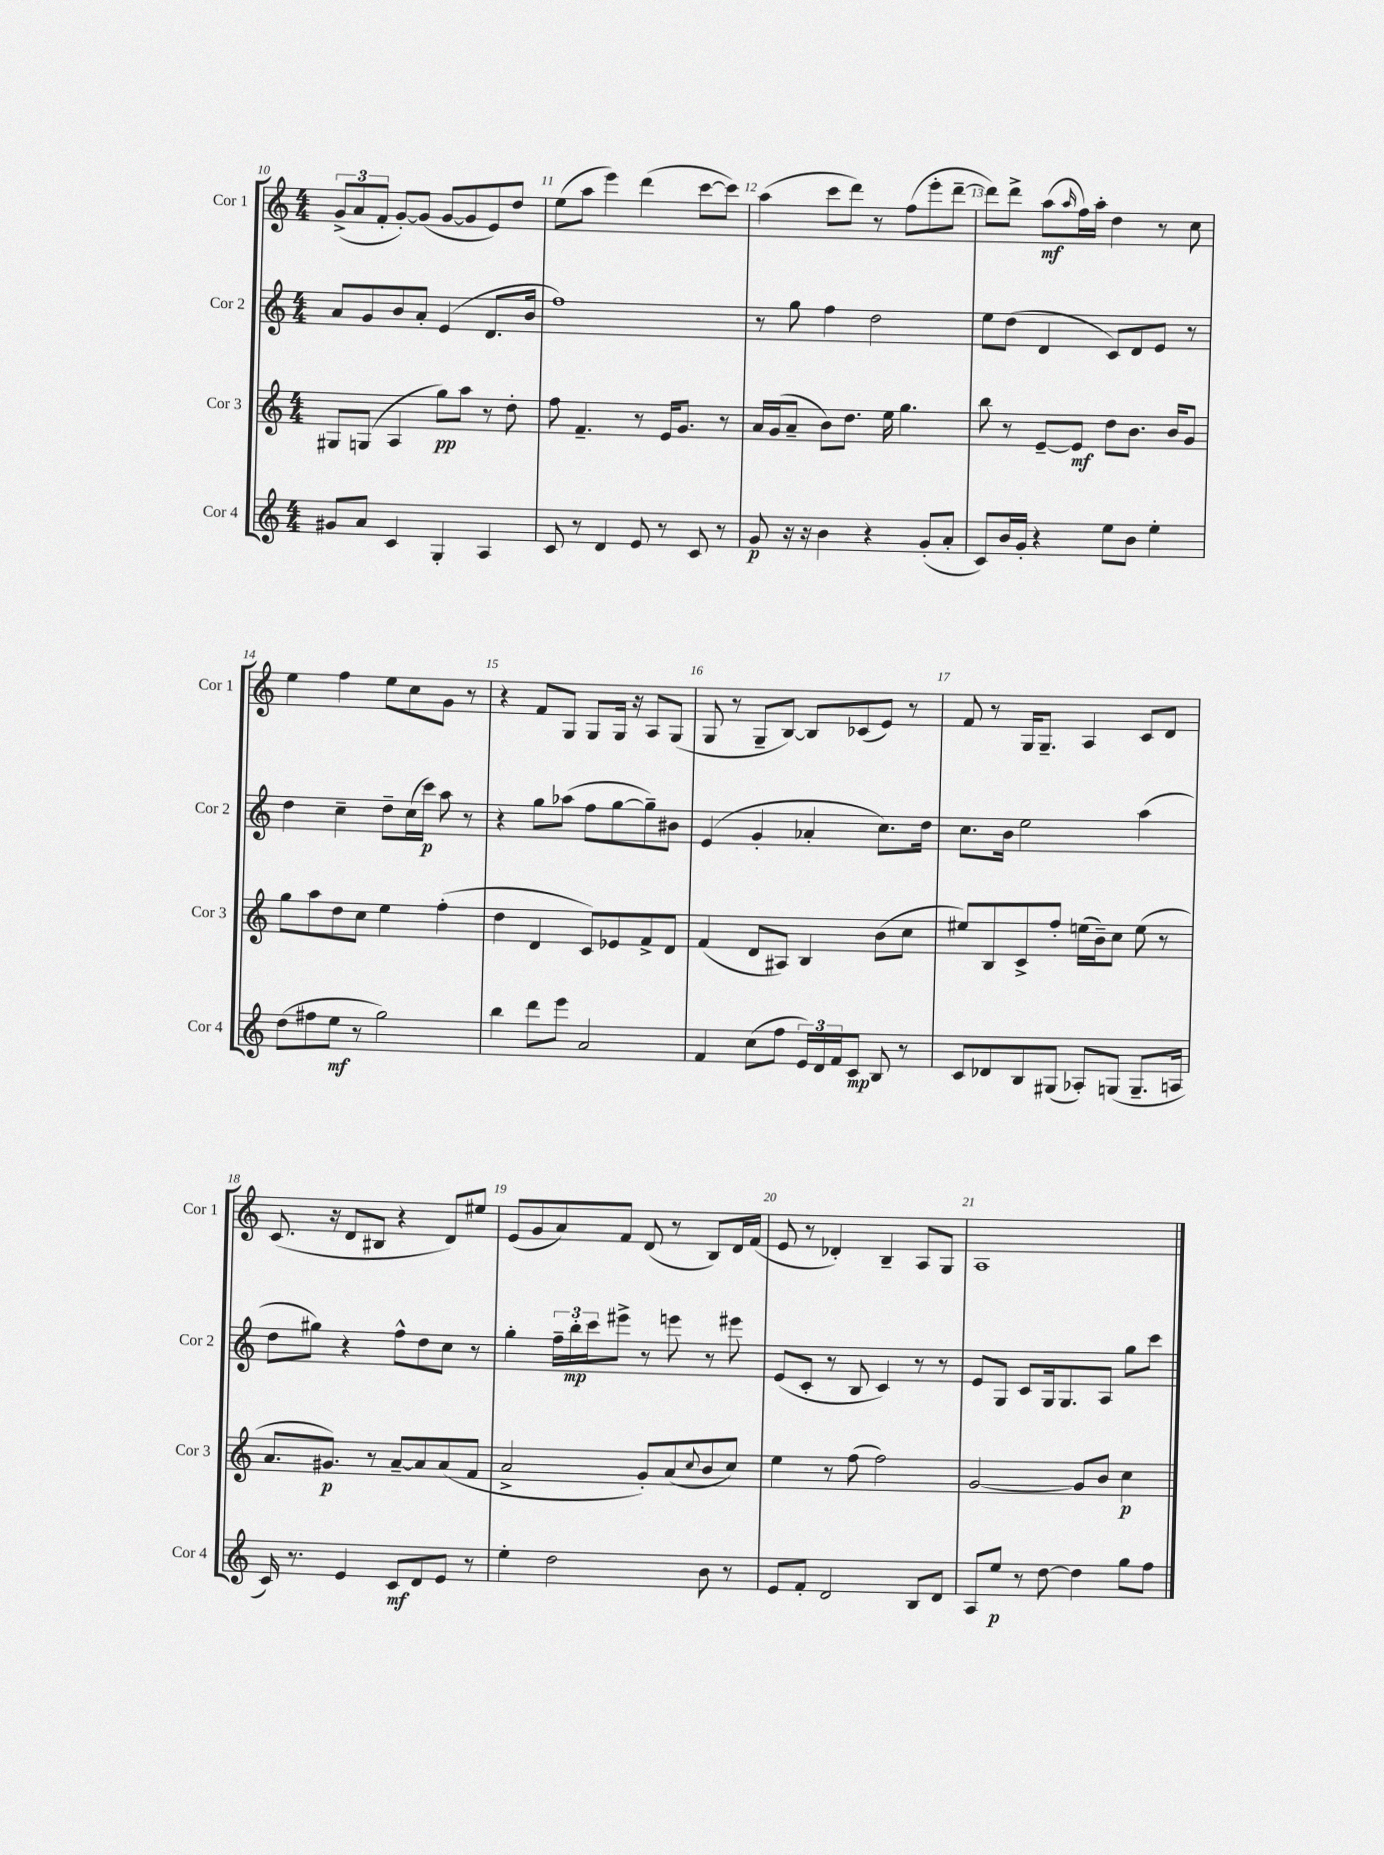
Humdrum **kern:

**kern	**dynam	**kern	**dynam	**kern	**dynam	**kern	**dynam
*part4	*part4	*part3	*part3	*part2	*part2	*part1	*part1
*staff4	*staff4	*staff3	*staff3	*staff2	*staff2	*staff1	*staff1
*I"Cor 4	*	*I"Cor 3	*	*I"Cor 2	*	*I"Cor 1	*
*I'Cor 4	*	*I'Cor 3	*	*I'Cor 2	*	*I'Cor 1	*
*clefG2	*	*clefG2	*	*clefG2	*	*clefG2	*
*k[]	*	*k[]	*	*k[]	*	*k[]	*
*M4/4	*	*M4/4	*	*M4/4	*	*M4/4	*
=10	=10	=10	=10	=10	=10	=10	=10
8g#X/L	.	8G#X/L	.	8a/L	.	(12g^/L	.
.	.	.	.	.	.	12a/	.
8a/J	.	(8Gn/J	.	8g/	.	.	.
.	.	.	.	.	.	12f'/J	.
4c/	.	4A/	.	8b/	.	[8g'/L)	.
.	.	.	.	8a'/J	.	(8g/J]	.
4G'/	.	8gg\L)	pp	(4e/	.	[8g/L	.
.	.	8aa\J	.	.	.	8g/]	.
4A/	.	8r	.	8.d/L	.	8e/)	.
.	.	8dd'\	.	.	.	8dd/J	.
.	.	.	.	16b/Jk	.	.	.
=11	=11	=11	=11	=11	=11	=11	=11
8c/	.	8ff\	.	1ff)	.	(8ee\L	.
8r	.	4.f~/	.	.	.	8aa\J	.
4d/	.	.	.	.	.	4eee\)	.
8e/	.	8r	.	.	.	(4ddd\	.
8r	.	16e/KL	.	.	.	.	.
.	.	8.g/J	.	.	.	.	.
8c/	.	.	.	.	.	[8ccc\L	.
8r	.	8r	.	.	.	8ccc\J])	.
=12	=12	=12	=12	=12	=12	=12	=12
8g/	p	16a/LL	.	8r	.	(4aa\	.
.	.	(16g/J	.	.	.	.	.
16r	.	8a~/J	.	8gg\	.	.	.
16r	.	.	.	.	.	.	.
4b\	.	8b\L)	.	4ff\	.	8ccc\L	.
.	.	8.dd\J	.	.	.	8ddd\J)	.
4r	.	.	.	2dd\	.	8r	.
.	.	16ee\	.	.	.	.	.
.	.	4.gg\	.	.	.	(8ff\L	.
(8g'/L	.	.	.	.	.	8eee'\	.
8a'/J	.	.	.	.	.	[8ddd~\J	.
=13	=13	=13	=13	=13	=13	=13	=13
8c/L)	.	8bb\	.	8ee\L	.	8ddd\L])	.
16b/L	.	8r	.	(8dd\J	.	8ddd^\J	.
16g'/JJ	.	.	.	.	.	.	.
4r	.	[8e~/L	.	4d/	.	(8aa\L	mf
.	.	.	.	.	.	16qqaa/	.
.	.	8e/J]	mf	.	.	16ff\L)	.
.	.	.	.	.	.	16aa'\JJ	.
8ee\L	.	8dd\L	.	8c/L)	.	4dd\	.
8b\J	.	8.b\J	.	8d/	.	.	.
4ee'\	.	.	.	8e/J	.	8r	.
.	.	16b/KL	.	.	.	.	.
.	.	8g/J	.	8r	.	8cc\	.
!!LO:LB:g=z
=14	=14	=14	=14	=14	=14	=14	=14
(8dd\L	.	8gg\L	.	4dd\	.	4ee\	.
8ff#X\	.	8aa\	.	.	.	.	.
8ee\J	mf	8dd\	.	4cc~\	.	4ff\	.
8r	.	8cc\J	.	.	.	.	.
2gg\)	.	4ee\	.	8dd~\L	.	8ee\L	.
.	.	.	.	(16cc\L	.	8cc\	.
.	.	.	.	16ccc\JJ)	p	.	.
.	.	(4ff'\	.	8aa\	.	8g\J	.
.	.	.	.	8r	.	8r	.
=15	=15	=15	=15	=15	=15	=15	=15
4bb\	.	4dd\	.	4r	.	4r	.
8ddd\L	.	4d/	.	8gg\L	.	8f/L	.
8eee\J	.	.	.	(8aa-X\J	.	8G/J	.
2a/	.	8c/L)	.	8ff\L	.	8G/L	.
.	.	8e-X/	.	[8gg\	.	16G/Jk	.
.	.	.	.	.	.	16r	.
.	.	8f^/	.	8gg~\])	.	8A/L	.
.	.	8d/J	.	8b#X\J	.	(8G/J	.
=16	=16	=16	=16	=16	=16	=16	=16
4f/	.	(4f/	.	(4e/	.	8G/	.
.	.	.	.	.	.	8r	.
(8cc\L	.	8d/L	.	4g'/	.	8G~/L	.
8ff\J	.	8A#X/J)	.	.	.	[8B/J)	.
24e/LL)	.	4B/	.	4a-X'/	.	8B/L]	.
24d/	.	.	.	.	.	.	.
24f/J	.	.	.	.	.	.	.
8c/J	mp	.	.	.	.	(8c-X/	.
8B/	.	(8b\L	.	8.cc\L)	.	8e/J)	.
8r	.	8cc\J	.	.	.	8r	.
.	.	.	.	16dd\Jk	.	.	.
=17	=17	=17	=17	=17	=17	=17	=17
8c/L	.	8ee#X/L)	.	8.cc\L	.	8f/	.
8d-X/	.	8B/	.	.	.	8r	.
.	.	.	.	16b\Jk	.	.	.
8B/	.	8c^/	.	2ee\	.	16G/KL	.
.	.	.	.	.	.	8.G~/J	.
(8G#X/J	.	8ff'/J	.	.	.	.	.
8A-X'/L)	.	(16een\LL	.	.	.	4A/	.
.	.	16b~\J)	.	.	.	.	.
(8Gn/J	.	8cc\J	.	.	.	.	.
8.G~/L	.	(8ee\	.	(4aa\	.	8c/L	.
.	.	8r	.	.	.	8d/J	.
16An/Jk	.	.	.	.	.	.	.
!!LO:LB:g=z
=18	=18	=18	=18	=18	=18	=18	=18
16c/)	.	8.a/L	.	8dd\L	.	(8.c/	.
8.r	.	.	.	.	.	.	.
.	.	.	.	8gg#X\J)	.	.	.
.	.	8.g#X/J)	p	.	.	16r	.
4e/	.	.	.	4r	.	8d/L	.
.	.	8r	.	.	.	8B#X/J	.
8c/L	mf	[8a~/L	.	8ff^^\L	.	4r	.
8d/	.	8a/]	.	8dd\	.	.	.
8e/J	.	(8a/	.	8cc\J	.	8d/L)	.
8r	.	8f/J	.	8r	.	8ee#X/J	.
=19	=19	=19	=19	=19	=19	=19	=19
4ee'\	.	2a^/	.	4gg'\	.	(8e/L	.
.	.	.	.	.	.	8g/	.
2dd\	.	.	.	24ff~\LL	.	8a/)	.
.	.	.	.	24bb'\	mp	.	.
.	.	.	.	24ccc\J	.	.	.
.	.	.	.	8eee#X^\J	.	8f/J	.
.	.	8g'/L)	.	8r	.	(8d/	.
.	.	(8a/	.	8eeen\	.	8r	.
.	.	8qqcc/	.	.	.	.	.
8b\	.	8b/	.	8r	.	8B/L)	.
8r	.	8cc/J)	.	8eee#X\	.	16d/L	.
.	.	.	.	.	.	(16f/JJ	.
=20	=20	=20	=20	=20	=20	=20	=20
8e/L	.	4ee\	.	(8e/L	.	8e/	.
8f'/J	.	.	.	8c'/J	.	8r	.
2d/	.	8r	.	8r	.	4d-X'/)	.
.	.	(8ff\	.	8B/	.	.	.
.	.	2ff\)	.	4c/)	.	4B~/	.
8B/L	.	.	.	8r	.	8A/L	.
8d/J	.	.	.	8r	.	8G/J	.
=21	=21	=21	=21	=21	=21	=21	=21
8A/L	.	[2g/	.	8e/L	.	1A	.
8ee/J	p	.	.	8G/J	.	.	.
8r	.	.	.	8c/L	.	.	.
[8dd\	.	.	.	16G/k	.	.	.
.	.	.	.	8.G/	.	.	.
4dd\]	.	8g/L]	.	.	.	.	.
.	.	8b/J	.	8A/J	.	.	.
8gg\L	.	4cc\	p	8gg\L	.	.	.
8ff\J	.	.	.	8ccc\J	.	.	.
==	==	==	==	==	==	==	==
*-	*-	*-	*-	*-	*-	*-	*-
